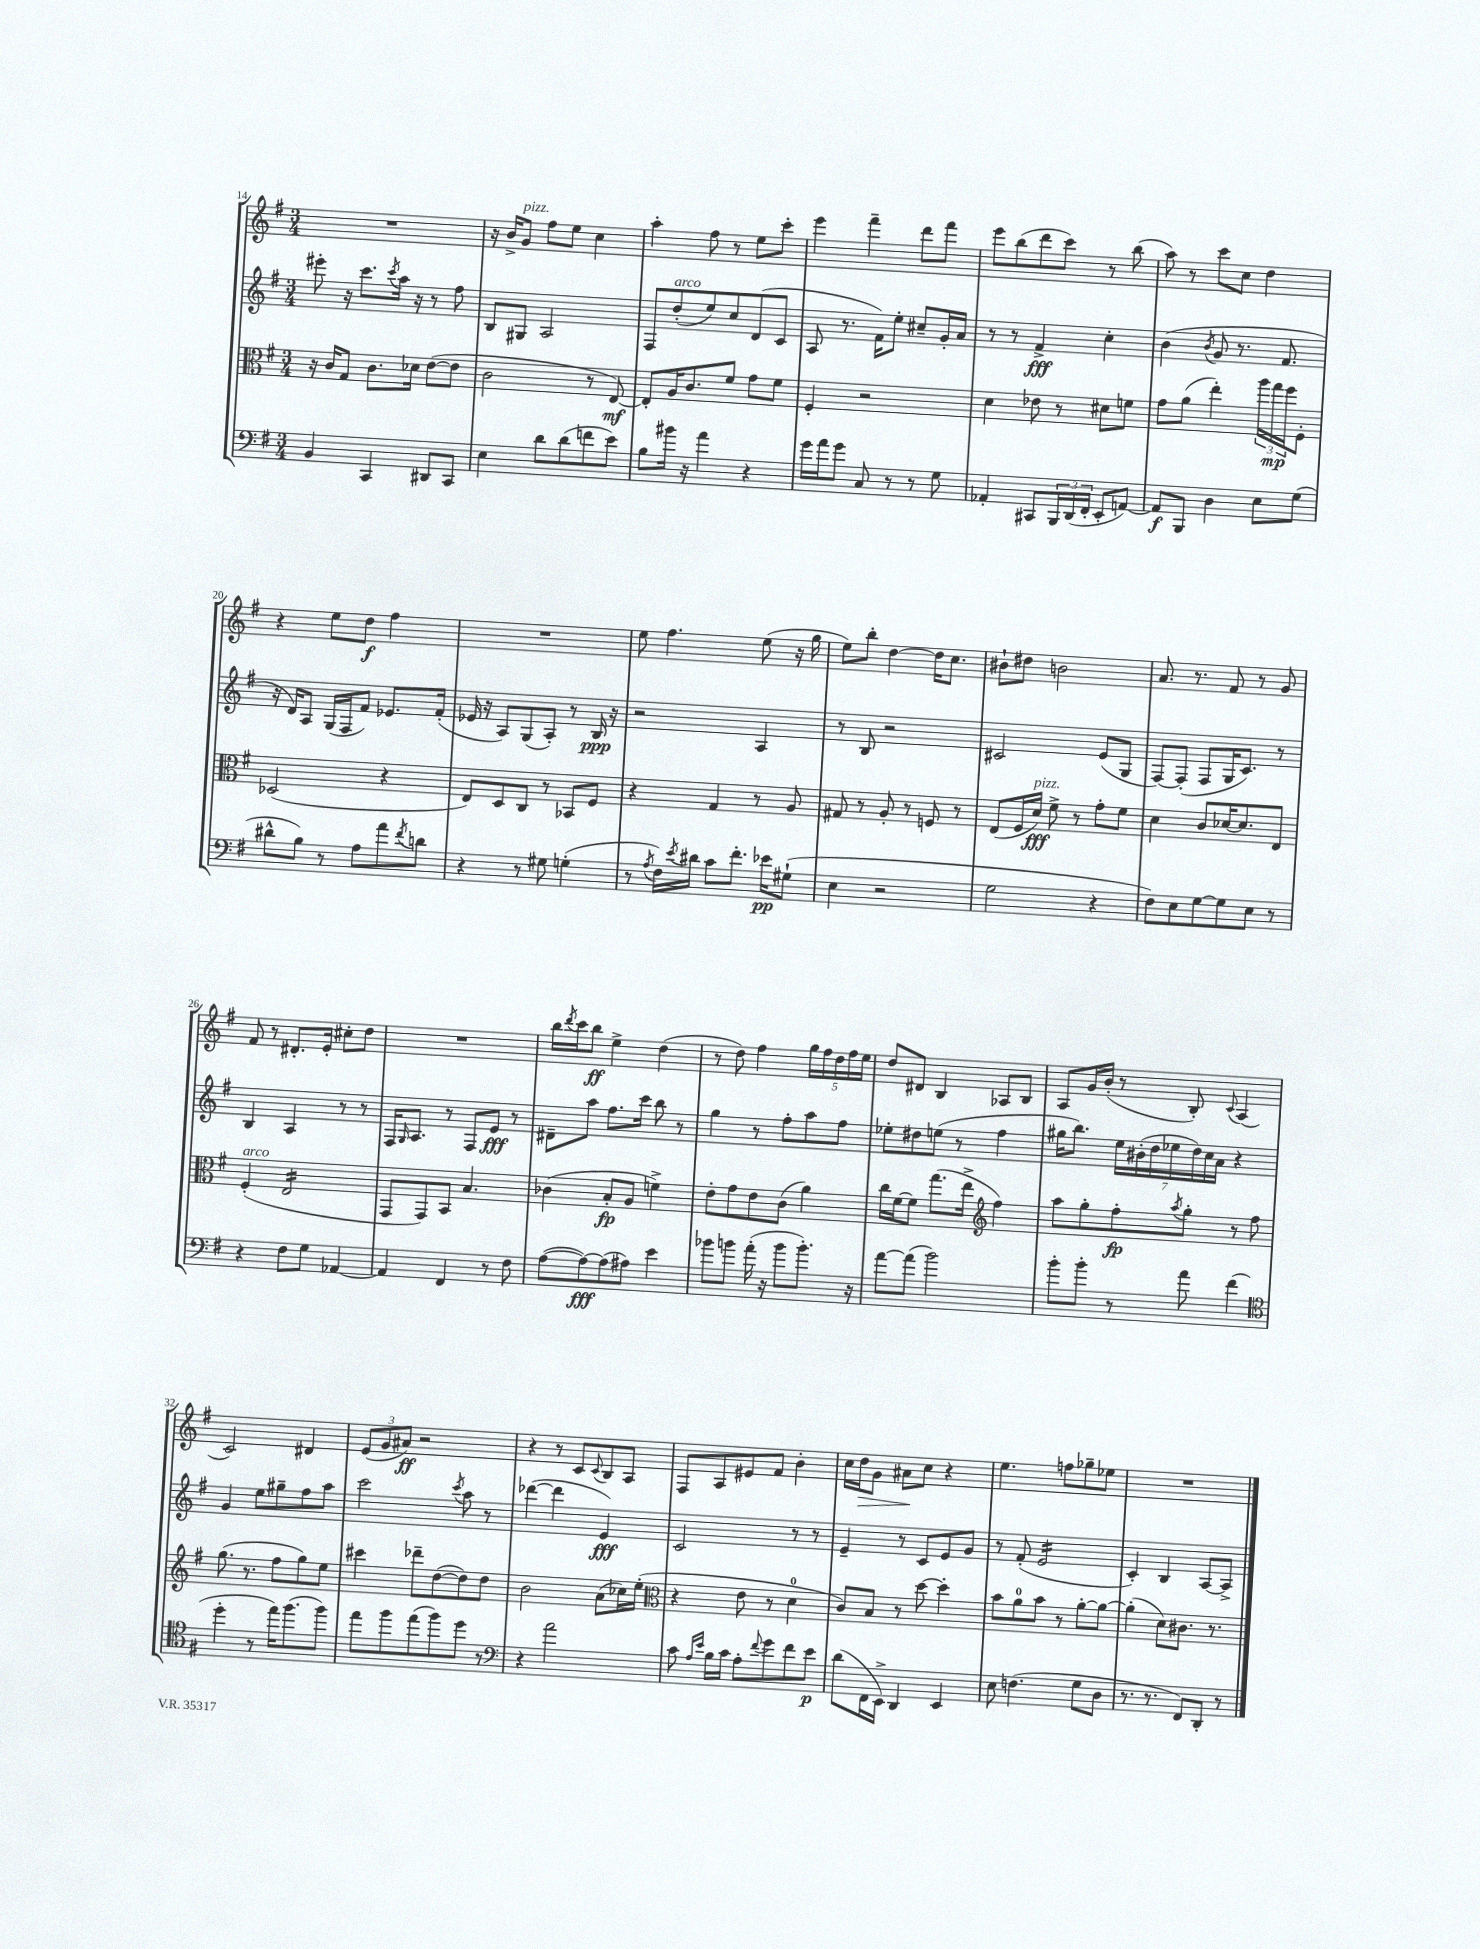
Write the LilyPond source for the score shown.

<<
\new StaffGroup <<
\new Staff = "s0" {
    \clef treble \key g \major \numericTimeSignature \time 3/4
    R2. |
    r16 b'16-> g'8^\markup { \italic "pizz." } fis''8 e''8 c''4 |
    a''4-. fis''8 r8 e''8 c'''8-. |
    e'''4 fis'''4-- d'''8 fis'''8 |
    e'''8 b''8( d'''8 c'''8) r8 b''8( |
    a''8) r8 c'''8 c''8 d''4 |
    r4 e''8 d''8\f fis''4 |
    R2. |
    e''8 fis''4. e''8( r16 g''16 |
    e''8) b''8-. d''4~ d''16 c''8. |
    bis'8-! dis''8 b'2 |
    a'8. r8. fis'8 r8 g'8 |
    fis'8 r8 dis'8.-. e'16-. cis''8-. d''8 |
    R2. |
    b''16 \acciaccatura { d'''8 } c'''16 b''8\ff e''4-> d''4( |
    r8 d''8) fis''4 \tuplet 5/4 { g''16 fis''16 d''16 fis''16 e''16 } |
    d''8 dis'8 b4 aes8 b8 |
    a8 g'16 b'16-.( r8 b8-.) \appoggiatura { c'8 } a4( |
    c'2) dis'4 |
    \tuplet 3/2 { e'8( g'8 ais'8\ff) } r2 |
    r4 r8 c'8 \appoggiatura { c'8 } b8 a8 |
    fis8 a8 eis'8 fis'8 b'4-. |
    c''16 d''16\> g'8 ais'8\! c''8 r4 |
    e''4. f''8 ges''8-- ees''8 |
    R2. \bar "|." |
}
\new Staff = "s1" {
    \clef treble \key g \major \numericTimeSignature \time 3/4
    eis'''8-. r16 c'''8. \acciaccatura { c'''8 } a''16 r16 r8 fis''8 |
    b8 gis8 a2 |
    fis8 d''8-.^\markup { \italic "arco" }( e''8) c''8 d'8( c'8 |
    a8 r8. fis'16) e''8-. cis''8-- g'16-. a'16 |
    r8 r8 fis'4->\fff c''4-. |
    b'4( \acciaccatura { b'8 } g'8 r8. fis'8. |
    r16 d'16) a8 g16( fis16 fis'8) ees'8. fis'16-.( |
    ees'16 r16 a8) g8( a8-.) r8 b16\ppp r16 |
    r2 a4 |
    r8 b8 r2 |
    cis'2 e'8( g8 |
    fis8~) fis8-.( fis8 g16 c'8.) r8 |
    b4 a4 r8 r8 |
    fis16 \grace { g16 } a8. r8 fis8 e'8\fff r8 |
    dis'8-- a''8 fis''8. c'''16 b''8 r8 |
    g''4 r8 fis''8-. a''8 fis''8 |
    ees''8-. dis''8 e''8( r8 fis''4 |
    gis''16 b''8.) \tuplet 7/4 { e''16 bis'16-.( d''16 ees''16 d''16) c''16 a'16 } r4 |
    g'4 e''8 gis''8-- fis''8 a''8 |
    c'''2 \acciaccatura { c'''8 } a''8 r8 |
    des'''4~( des'''4 e'4\fff) |
    c'2 r8 r8 |
    e'4-- r8 c'8 e'8 g'8 |
    r8 fis'8-.( e'2:16 |
    c'4-.) b4 a8~ a8-> \bar "|." |
}
\new Staff = "s2" {
    \clef alto \key g \major \numericTimeSignature \time 3/4
    r16 c'16 g8 c'8. des'16 e'8~( e'8 |
    c'2 r8 e8~\mf) |
    e8-. a16 c'8. fis'8 g'8 fis'8 |
    fis4-. r2 |
    d'4 ees'8 r8 dis'8 f'8 |
    g'8 a'8( e''4-.) \tuplet 3/2 { a''16 g''16\mp fis''16 } fis8-. |
    des2( r4 |
    e8) d8 c8 r8 bes,8 fis8 |
    r4 g4 r8 a8 |
    gis8 r8 a8-. r8 f8 r8 |
    e8( fis16 d'16\fff^\markup { \italic "pizz." }) fis'8-> r8 g'8-. fis'8 |
    d'4 c'8 des'16~ des'8. e8 |
    fis4-.^\markup { \italic "arco" }( e2:16 |
    g,8 g,8) b,8 b4. |
    ces'4( b8-.\fp a8 f'4->) |
    e'8-. g'8 e'8 c'8( a'4) |
    c''16 fis'16~ fis'8 g''8.( e''16-> \clef treble fis''4) |
    a''8 g''8-. fis''8-.\fp \acciaccatura { a''8 } g''8-. r8 fis''8 |
    g''8.( r8. fis''8 g''8) e''8 |
    cis'''4 des'''8-- d''8~( d''8) d''8 |
    b'2 a'8( ces''16) e''16-.( |
    \clef alto r4 e'8 r8 d'4-0 |
    c'8) b8 r8 d''8~ d''4-. |
    b'8 a'8-0 b'8 r8 a'8~-. a'8~ |
    a'4-.( d'8) cis'8. r8. \bar "|." |
}
\new Staff = "s3" {
    \clef bass \key g \major \numericTimeSignature \time 3/4
    b,4 c,4 dis,8 c,8 |
    e4 d'8 d'8( f'8 e'8) |
    b8 bis'16 r16 a'4 r4 |
    g'16 a'16 g'8 c8 r8 r8 g8 |
    aes,4-. cis,8 \tuplet 3/2 { b,,16 d,16( fis,16-. } e,8-. a,8~) |
    a,8\f b,,8 d4 e8 g8( |
    dis'8-^ b8) r8 a8 a'8 \acciaccatura { fis'8 } d'8 |
    r4 r8 gis8 g4-.( |
    r8 \acciaccatura { a8 } fis16) \acciaccatura { e'8 } dis'16 c'8 fis'8.-. ees'16\pp gis8-!( |
    e4 r2 |
    g2 r4 |
    fis8) e8 g8~ g8 e8 r8 |
    r4 fis8 g8 aes,4~ |
    aes,4 fis,4 r8 fis8 |
    a8~( a8~\fff) a8( ais8) e'4 |
    bes'8 b'8 a'16-.( r16 b'8 b'8.-.) r16 |
    a'8~ a'8( b'2) |
    b'8-. b'8-. r8 a'8 fis'4( |
    \clef tenor d''4-. r8 e''16) fis''8.( fis''8) |
    e''8 fis''8 e''8( fis''8) d''8 r8 |
    \clef bass r4 a'2 |
    c'8 \grace { a16 e'16 } b16 c'16 a8-. \appoggiatura { fis'8 } g'8 fis'8 e'8\p |
    d'8( fis,16 e,16->) d,4 e,4 |
    e8 f4.( g8 d8 |
    r8. r8. fis,8) d,8-. r8 \bar "|." |
}
>>
>>
\layout { \context { \Score currentBarNumber = #14 } }
